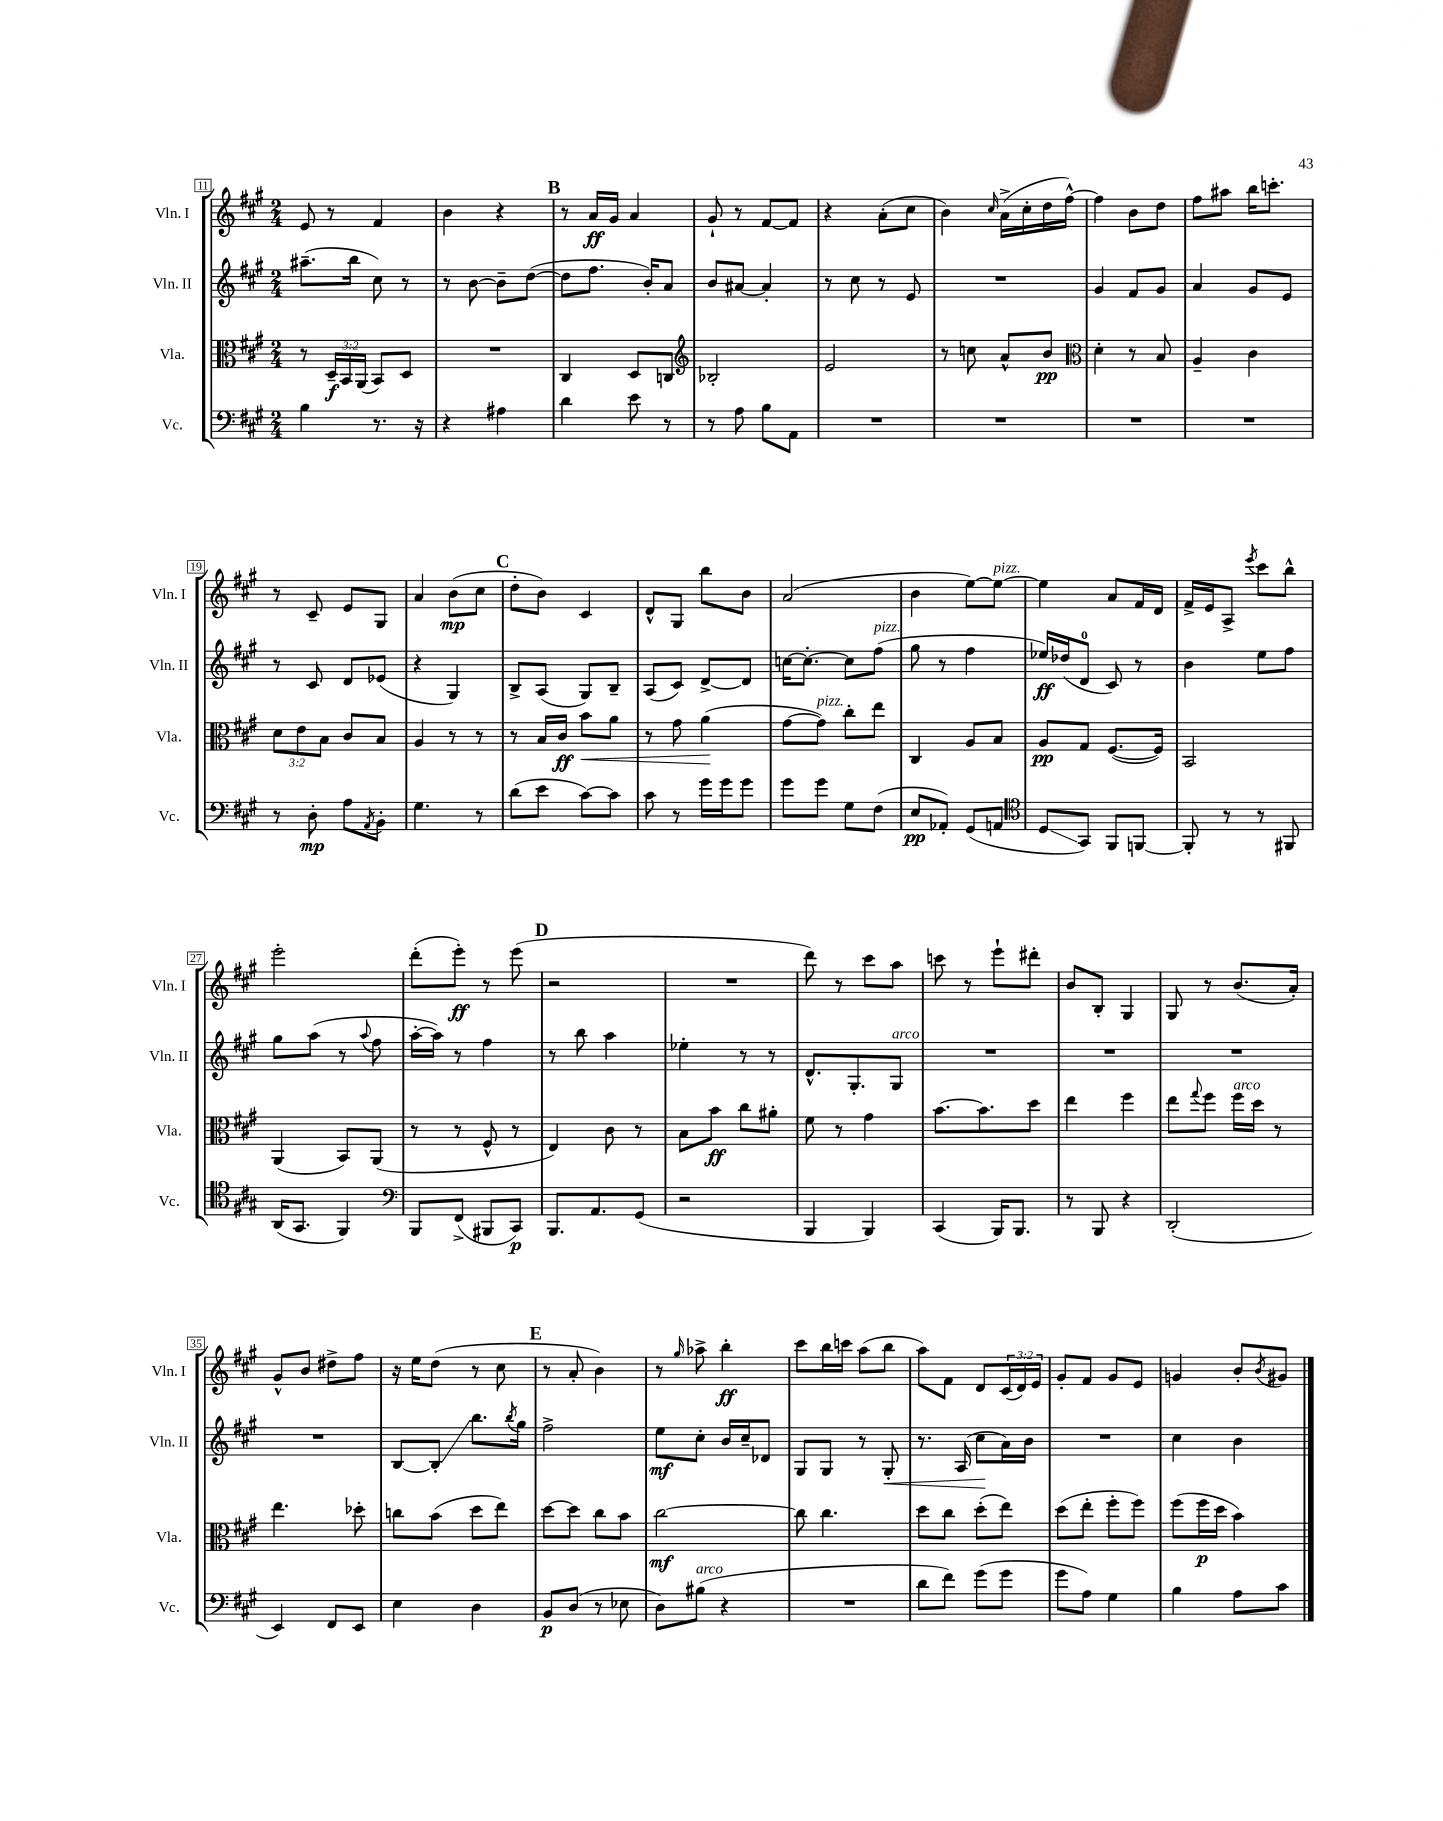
<<
\new StaffGroup <<
\new Staff = "s0" \with { instrumentName = "Vln. I" shortInstrumentName = "Vln. I" } {
    \clef treble \key a \major \numericTimeSignature \time 2/4 \override Staff.TupletNumber.text = #tuplet-number::calc-fraction-text
    e'8 r8 fis'4 |
    b'4 r4 |
    \mark \markup { \bold "B" } r8 a'16\ff gis'16 a'4 |
    gis'8-! r8 fis'8~ fis'8 |
    r4 a'8-.( cis''8 |
    b'4) \grace { cis''16 } a'16->( cis''16-. d''16 fis''16~-^) |
    fis''4 b'8 d''8 |
    fis''8 ais''8 b''16 c'''8.-. |
    r8 cis'8-- e'8 gis8 |
    a'4 b'8\mp( cis''8 |
    \mark \markup { \bold "C" } d''8-. b'8) cis'4 |
    d'8-^ gis8 b''8 b'8 |
    a'2( |
    b'4 e''8~) e''8~^\markup { \italic "pizz." } |
    e''4 a'8 fis'16 d'16 |
    fis'16-> e'16 a8-> \acciaccatura { e'''8 } cis'''8 b''8-^ |
    e'''2-. |
    d'''8-.( e'''8-.\ff) r8 e'''8( |
    \mark \markup { \bold "D" } r2 |
    R2 |
    d'''8) r8 cis'''8 a''8 |
    c'''8 r8 e'''8-! dis'''8-. |
    b'8 b8-. gis4 |
    gis8 r8 b'8.( a'16-.) |
    gis'8-^ b'8 dis''8-> fis''8 |
    r16 e''16 d''8( r8 cis''8 |
    \mark \markup { \bold "E" } r8 a'8-. b'4) |
    r8 \grace { gis''16 } aes''8-> b''4-.\ff |
    cis'''8 b''16 c'''16 a''8( b''8 |
    a''8) fis'8 d'8 \tuplet 3/2 { cis'16( d'16) e'16 } |
    gis'8-. fis'8 gis'8 e'8 |
    g'4 b'8-. \acciaccatura { b'8 } gis'8 \bar "|." |
}
\new Staff = "s1" \with { instrumentName = "Vln. II" shortInstrumentName = "Vln. II" } {
    \clef treble \key a \major \numericTimeSignature \time 2/4
    ais''8.--( b''16 cis''8) r8 |
    r8 b'8~ b'8-- d''8~( |
    \mark \markup { \bold "B" } d''8 fis''8. b'16-.) a'8 |
    b'8 ais'8~ ais'4-. |
    r8 cis''8 r8 e'8 |
    R2 |
    gis'4 fis'8 gis'8 |
    a'4 gis'8 e'8 |
    r8 cis'8 d'8 ees'8( |
    r4 gis4) |
    \mark \markup { \bold "C" } b8-> a8( gis8) b8-- |
    a8( cis'8) d'8~-> d'8 |
    c''16~ c''8.~-. c''8 fis''8^\markup { \italic "pizz." }( |
    gis''8 r8 fis''4 |
    ees''16\ff) des''16( d'8-0 cis'8) r8 |
    b'4 e''8 fis''8 |
    gis''8 a''8( r8 \appoggiatura { a''8 } fis''8 |
    a''16~-. a''16) r8 fis''4 |
    \mark \markup { \bold "D" } r8 b''8 a''4 |
    ees''4-. r8 r8 |
    d'8.-^ gis8.-. gis8^\markup { \italic "arco" } |
    R2 |
    R2 |
    R2 |
    R2 |
    b8~ b8-.\glissando b''8. \acciaccatura { b''8 } gis''16 |
    \mark \markup { \bold "E" } fis''2-> |
    e''8\mf cis''8-. b'16 cis''16-- des'8 |
    gis8 gis8 r8 gis8-.\< |
    r8. a16( cis''8\! a'16) b'16 |
    R2 |
    cis''4 b'4 \bar "|." |
}
\new Staff = "s2" \with { instrumentName = "Vla." shortInstrumentName = "Vla." } {
    \clef alto \key a \major \numericTimeSignature \time 2/4 \override Staff.TupletNumber.text = #tuplet-number::calc-fraction-text
    r8 \tuplet 3/2 { d16--\f b,16 a,16( } b,8) d8 |
    R2 |
    \mark \markup { \bold "B" } cis4 d8 c8 |
    \clef treble bes2-. |
    e'2 |
    r8 c''8 a'8-^ b'8\pp |
    \clef alto d'4-. r8 b8 |
    a4-- cis'4 |
    \tuplet 3/2 { d'8 e'8 b8 } cis'8 b8 |
    a4 r8 r8 |
    \mark \markup { \bold "C" } r8 b16 cis'16\ff b'8\< a'8 |
    r8 gis'8 a'4\!( |
    gis'8~ gis'8^\markup { \italic "pizz." }) cis''8-. e''8 |
    cis4 a8 b8 |
    a8\pp gis8 fis8.~( fis16) |
    b,2 |
    a,4( b,8) a,8( |
    r8 r8 fis8-^ r8 |
    \mark \markup { \bold "D" } e4) cis'8 r8 |
    b8 b'8\ff cis''8 ais'8-. |
    fis'8 r8 gis'4 |
    b'8.~ b'8. d''8 |
    e''4 fis''4 |
    e''8 \appoggiatura { gis''8 } fis''8 fis''16^\markup { \italic "arco" } d''16 r8 |
    e''4. des''8-. |
    c''8 b'8( d''8 e''8) |
    \mark \markup { \bold "E" } d''8~ d''8 cis''8 b'8 |
    cis''2~\mf |
    cis''8 cis''4. |
    d''8 cis''8 d''8-.( e''8) |
    d''8( e''8-. fis''8-. fis''8) |
    fis''8( fis''16\p d''16 b'4) \bar "|." |
}
\new Staff = "s3" \with { instrumentName = "Vc." shortInstrumentName = "Vc." } {
    \clef bass \key a \major \numericTimeSignature \time 2/4
    b4 r8. r16 |
    r4 ais4 |
    \mark \markup { \bold "B" } d'4 e'8 r8 |
    r8 a8 b8 a,8 |
    R2 |
    R2 |
    R2 |
    R2 |
    r8 d8-.\mp a8 \acciaccatura { a,8 } b,8-. |
    gis4. r8 |
    \mark \markup { \bold "C" } d'8( e'8 cis'8~) cis'8 |
    cis'8 r8 gis'16 gis'16 gis'8 |
    gis'8 gis'8 gis8 fis8( |
    e8\pp aes,8-.) gis,8( a,8 |
    \clef tenor d8\glissando gis,8) fis,8 f,8~ |
    f,8-. r8 r8 fis,8 |
    a,16( gis,8. fis,4) |
    \clef bass b,,8 fis,8->( bis,,8 cis,8\p) |
    \mark \markup { \bold "D" } b,,8. a,8. gis,8( |
    r2 |
    b,,4 b,,4) |
    cis,4( b,,16) b,,8. |
    r8 b,,8 r4 |
    d,2-.( |
    e,4) fis,8 e,8 |
    e4 d4 |
    \mark \markup { \bold "E" } b,8\p d8( r8 ees8 |
    d8) bis8^\markup { \italic "arco" }( r4 |
    R2 |
    d'8 fis'8) gis'8( gis'8 |
    gis'8 a8) gis4 |
    b4 a8 cis'8 \bar "|." |
}
>>
>>
\layout { \context { \Score currentBarNumber = #11 \override BarNumber.stencil = #(make-stencil-boxer 0.1 0.3 ly:text-interface::print) } }
